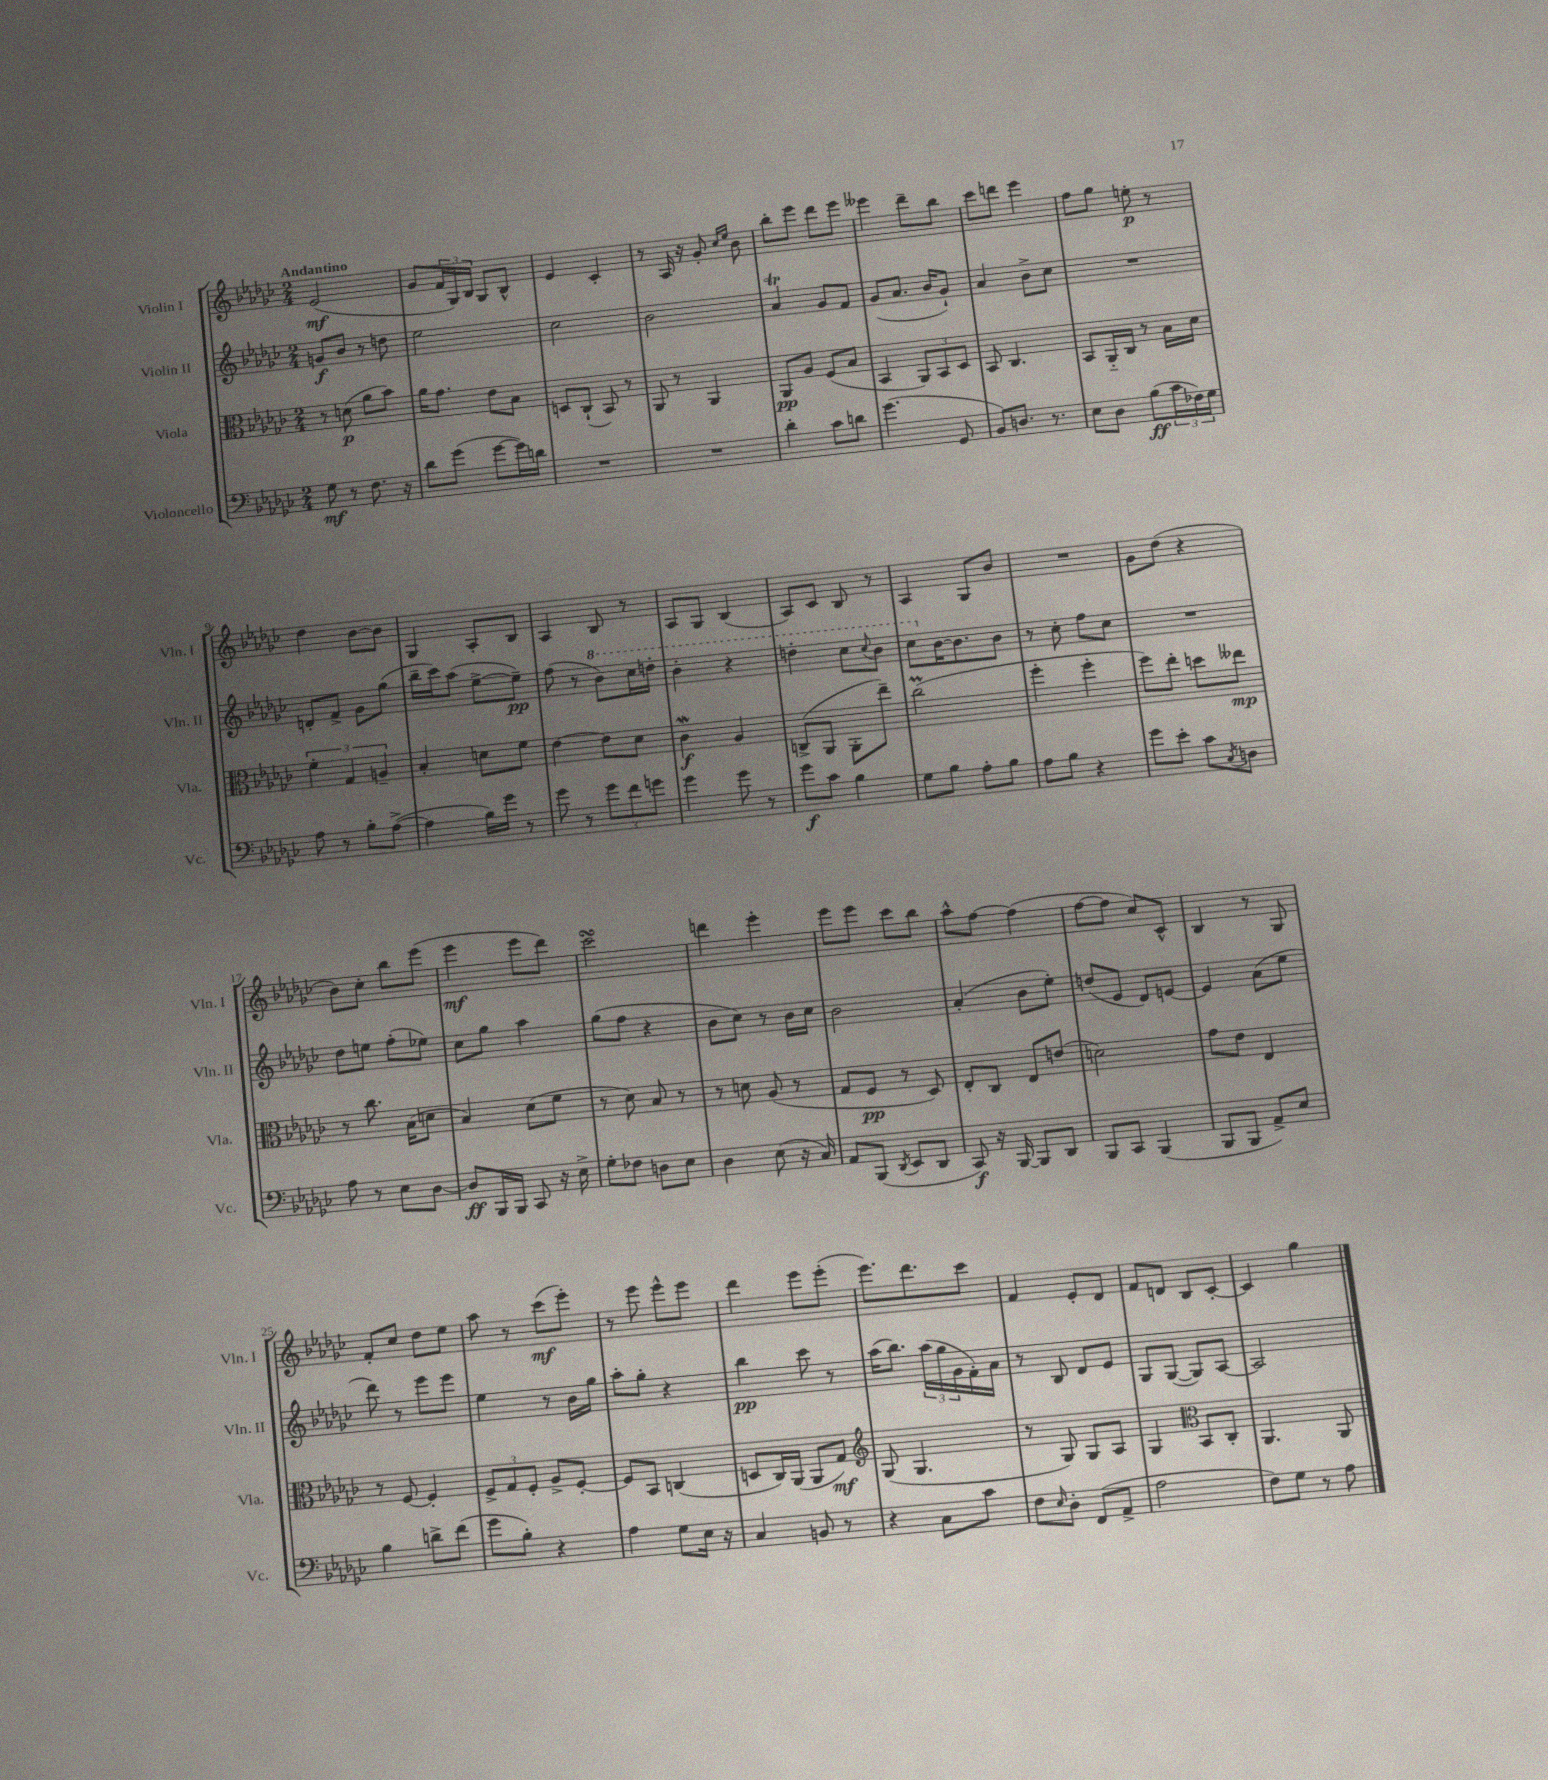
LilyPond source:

<<
\new StaffGroup <<
\new Staff = "s0" \with { instrumentName = "Violin I" shortInstrumentName = "Vln. I" } {
    \clef treble \key ges \major \numericTimeSignature \time 2/4 \tempo "Andantino"
    ees'2\mf( |
    ges'8 \tuplet 3/2 { f'16 ges16) bes16 } ges8 bes8-^ |
    ees'4 ces'4-. |
    r8 aes16 r16 ges'8-. \grace { ces''16 ees''16 } bes'8 |
    bes''8-. ees'''8 des'''8 ees'''8 |
    eeses'''4 des'''8-- bes''8 |
    ces'''8 d'''8 ees'''4 |
    f''8 ges''8 e''8-.\p r8 |
    des''4 bes'8~ bes'8 |
    ges4 aes8-. bes8 |
    aes4 bes8 r8 |
    aes8 ges8 bes4( |
    aes8) ces'8 bes8 r8 |
    aes4 ges8 bes'8 |
    R2 |
    ges'8 des''8( r4 |
    bes'8) ces''8-. bes''8 ees'''8( |
    ees'''4\mf ees'''8 des'''8) |
    ces'''2\turn |
    d'''4 ees'''4-. |
    ees'''8 ees'''8 ces'''8 bes''8 |
    aes''8-^ f''8~ f''4( |
    f''8~ f''8 ces''8) ces'8-^ |
    bes4 r8 ges8 |
    f'8-. ces''8 des''8 ees''8 |
    aes''8 r8 ces'''8\mf( ees'''8-.) |
    r8 ees'''8 ees'''8-^ ees'''8 |
    des'''4 ees'''8 ees'''8-.( |
    ees'''8.) des'''8. ces'''8 |
    f'4 ees'8-. des'8 |
    f'8 d'8 bes8 ces'8~-. |
    ces'4 ges''4 \bar "|." |
}
\new Staff = "s1" \with { instrumentName = "Violin II" shortInstrumentName = "Vln. II" } {
    \clef treble \key ges \major \numericTimeSignature \time 2/4
    g'8\f bes'8 r8 d''8 |
    ees''2 |
    ces''2 |
    bes'2 |
    aes'4\trill ges'8 f'8 |
    ges'8( aes'8. bes'16 ges'8-!) |
    aes'4 bes'8-> ces''8 |
    R2 |
    d'8-. f'8-> ges'8 ges''8( |
    bes''16-- ces'''16) aes''8( ees''8~-> ees''8--\pp) |
    f''8( r8 \ottava #1 bes''8) ces'''16 d'''16-. |
    bes''4-. r4 |
    d'''4-. ces'''8 \appoggiatura { ces'''8 } bes''8 |
    ces'''8 \ottava #0 bes'16~ bes'8. bes'8 |
    r8 ces''8-. f''8 ces''8 |
    R2 |
    des''8 e''8 f''8-.( ees''8) |
    ces''8 ges''8 aes''4 |
    ges''8( f''8 r4 |
    bes'8 ces''8) r8 bes'16 ces''16 |
    bes'2 |
    aes'4-.( bes'8 ees''8-.) |
    d''8( ees'8 des'8) e'8~ |
    e'4 aes'8( ees''8 |
    des'''8) r8 ees'''8 ees'''8 |
    ees''4 r8 bes'16 ges''16 |
    aes''8-. ges''8-. r4 |
    bes''4\pp ces'''8 r8 |
    aes''16( bes''8.) \tuplet 3/2 { aes''16( ges''16 ges'16 } f'16-.) aes'16 |
    r8 bes8 des'8 ees'8 |
    ges8 ges8~( ges8) aes8~ |
    aes2 \bar "|." |
}
\new Staff = "s2" \with { instrumentName = "Viola" shortInstrumentName = "Vla." } {
    \clef alto \key ges \major \numericTimeSignature \time 2/4
    r8 d'8\p( aes'8 bes'8) |
    aes'16 ges'8. ees'8 bes8 |
    d8 ces8-!( bes,8) r8 |
    aes,8 r8 aes,4 |
    aes,8\pp aes8 f8( bes8 |
    bes,4 \tuplet 3/2 { aes,8) bes,8 des8 } |
    bes,8 ces4. |
    bes,8 aes,16-_ ces16 r8 bes16 des'16 |
    \tuplet 3/2 { f'4-. ges4 a4-- } |
    bes4-. d'8 f'8 |
    ees'4~ ees'8 des'8 |
    ces'4\mordent\f aes4 |
    c8->( aes,8 aes,8-. ees''8--) |
    ces''2\prall( |
    f''4-. f''4-. |
    f''8) ees''8-. d''8 eeses''8\mp |
    r8 ces''8. bes16( d'8 |
    bes4) des'8( f'8 |
    r8 des'8) bes8 r8 |
    r8 d'8 aes8( r8 |
    ges8 f8\pp r8 des8) |
    ees8-. ces8 ees8 e'8( |
    d'2) |
    ges'8 ees'8 ees4 |
    r8 f8~ f4-. |
    \tuplet 3/2 { f8-> ges8 f8-. } aes8-> f8~-. |
    f8 bes,8 c4( |
    d8 ces16) aes,16( aes,8 ges8\mf) |
    \clef treble ges8( ges4. |
    r8 ges8) ges8 aes8 |
    ges4 \clef alto bes,8 ces8-. |
    aes,4. aes,8 \bar "|." |
}
\new Staff = "s3" \with { instrumentName = "Violoncello" shortInstrumentName = "Vc." } {
    \clef bass \key ges \major \numericTimeSignature \time 2/4
    ges8\mf r8 f8. r16 |
    des'8 ges'8( ges'8~ ges'16) d'16 |
    R2 |
    R2 |
    des'4-. ces'8 d'8 |
    ges'4.( ges,8 |
    bes,8) d8. r8. |
    ees8 des8 bes8\ff( \tuplet 3/2 { ces'16 fes16) ges16 } |
    aes8 r8 bes8-. aes8~->( |
    aes4 bes16) ges'16 r8 |
    ges'8 r8 \tuplet 3/2 { ges'8 f'8 g'8 } |
    ges'4 ges'8 r8 |
    ges'8\f ces'8 bes4 |
    ges8 bes8 aes8-. bes8 |
    aes8 bes8 r4 |
    ges'8 ees'8-. ces'8 \acciaccatura { ces8 } d8 |
    aes8 r8 ees8 des8~ |
    des8\ff bes,,16 bes,,16 ces,8 r16 ees16-> |
    ges8-. fes8 d8 ees8 |
    des4 ees8( r16 ces16) |
    aes,8 bes,,8( \acciaccatura { des,8 } ees,8 des,8 |
    ces,8\f) r16 bes,,16~ bes,,8 des,8 |
    bes,,8 ces,8 bes,,4( |
    bes,,8 bes,,8 aes,8->) ees8 |
    bes4 d'8-> f'8( |
    ges'8 bes8-.) r4 |
    aes4 ges8 ees16 r16 |
    ces4 b,8 r8 |
    r4 ces8 ces'8 |
    f8 \grace { ees16 } des8-. f,8( aes,8-> |
    aes2 |
    f8) ges8 r8 aes8 \bar "|." |
}
>>
>>
